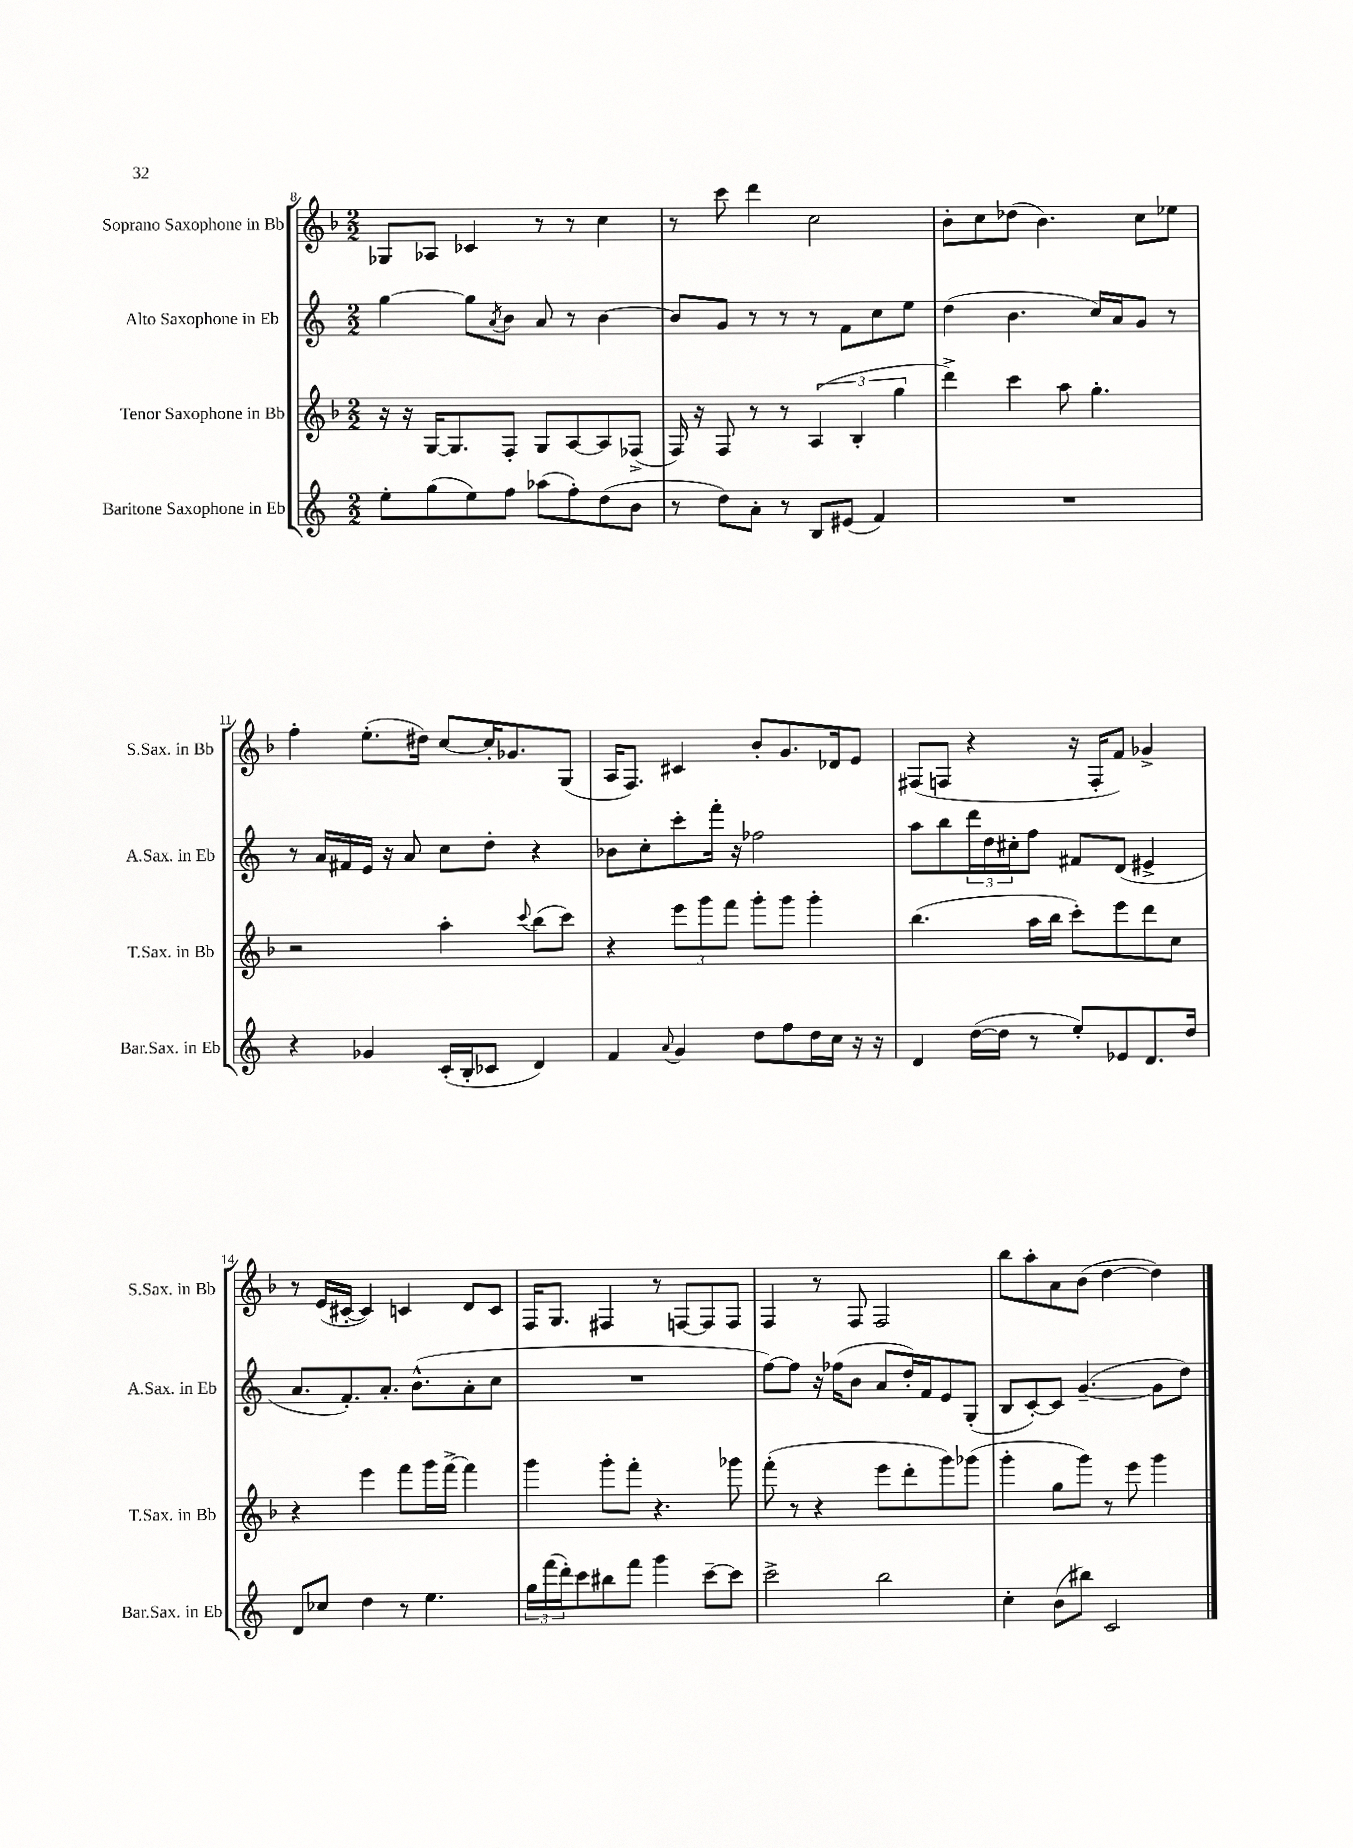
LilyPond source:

<<
\new StaffGroup <<
\new Staff = "s0" \with { instrumentName = "Soprano Saxophone in Bb" shortInstrumentName = "S.Sax. in Bb" } {
    \clef treble \key f \major \numericTimeSignature \time 2/2
    ges8 aes8 ces'4 r8 r8 c''4 |
    r8 c'''8 d'''4 c''2 |
    bes'8-. c''8 des''8( bes'4.) c''8 ees''8 |
    f''4-. e''8.-.( dis''16) c''8~ c''16-. ges'8. g8( |
    a16 f8.) cis'4 bes'8-. g'8. des'16 e'8 |
    fis8( f8 r4 r16 f16-. f'8) ges'4-> |
    r8 e'16( cis'16~-. cis'4) c'4 d'8 c'8 |
    f16 g8. fis4 r8 f8~ f8 f8 |
    f4 r8 f8 f2 |
    bes''8 a''8-. a'8 bes'8( d''4~ d''4) \bar "|." |
}
\new Staff = "s1" \with { instrumentName = "Alto Saxophone in Eb" shortInstrumentName = "A.Sax. in Eb" } {
    \clef treble \key c \major \numericTimeSignature \time 2/2
    g''4~ g''8 \acciaccatura { a'8 } b'8 a'8 r8 b'4~ |
    b'8 g'8 r8 r8 r8 f'8 c''8 e''8 |
    d''4( b'4. c''16) a'16 g'8 r8 |
    r8 a'16 fis'16 e'16 r16 a'8 c''8 d''8-. r4 |
    bes'8 c''8-. c'''8-. f'''16-. r16 fes''2 |
    a''8 b''8 \tuplet 3/2 { d'''16 d''16 cis''16-. } f''8 fis'8 d'8( eis'4-> |
    a'8. f'8.-.) a'8.-. b'8.-^( a'8-. c''8 |
    R1 |
    f''8~) f''8 r16 fes''16( b'8 a'8 d''16-.) f'16 e'8 g8-.( |
    b8 c'8~-.) c'8 g'4.~--( g'8 d''8) \bar "|." |
}
\new Staff = "s2" \with { instrumentName = "Tenor Saxophone in Bb" shortInstrumentName = "T.Sax. in Bb" } {
    \clef treble \key f \major \numericTimeSignature \time 2/2
    r16 r16 g16~ g8. f8-. g8 a8~ a8 fes8->( |
    f16) r16 f8 r8 r8 \tuplet 3/2 { a4( bes4-. g''4 } |
    d'''4->) c'''4 a''8 g''4.-. |
    r2 a''4-. \appoggiatura { c'''8 } bes''8( c'''8) |
    r4 \tuplet 3/2 { e'''8 g'''8 f'''8 } g'''8-. g'''8 g'''4-. |
    bes''4.( a''16 bes''16 c'''8-.) e'''8 d'''8 c''8 |
    r4 e'''4 f'''8 g'''16 f'''16~-> f'''4 |
    g'''4 g'''8-. f'''8-. r4. ges'''8 |
    f'''8-.( r8 r4 e'''8 d'''8-. g'''8) ges'''8( |
    g'''4-. g''8 g'''8) r8 e'''8 g'''4 \bar "|." |
}
\new Staff = "s3" \with { instrumentName = "Baritone Saxophone in Eb" shortInstrumentName = "Bar.Sax. in Eb" } {
    \clef treble \key c \major \numericTimeSignature \time 2/2
    e''8-. g''8( e''8) f''8 aes''8( f''8-.) d''8( b'8 |
    r8 d''8) a'8-. r8 b8 eis'8( f'4) |
    R1 |
    r4 ges'4 c'16-.( b16-. ces'8 d'4) |
    f'4 \appoggiatura { a'8 } g'4 d''8 f''8 d''16 c''16 r16 r16 |
    d'4 d''16~( d''16 r8 e''8-.) ees'8 d'8. d''16 |
    d'8 ces''8 d''4 r8 e''4. |
    \tuplet 3/2 { g''16 f'''16( d'''16-.) } c'''8 bis''8 f'''8 g'''4 c'''8~-- c'''8 |
    c'''2-> b''2 |
    c''4-. b'8( bis''8) c'2 \bar "|." |
}
>>
>>
\layout { \context { \Score currentBarNumber = #8 } }
